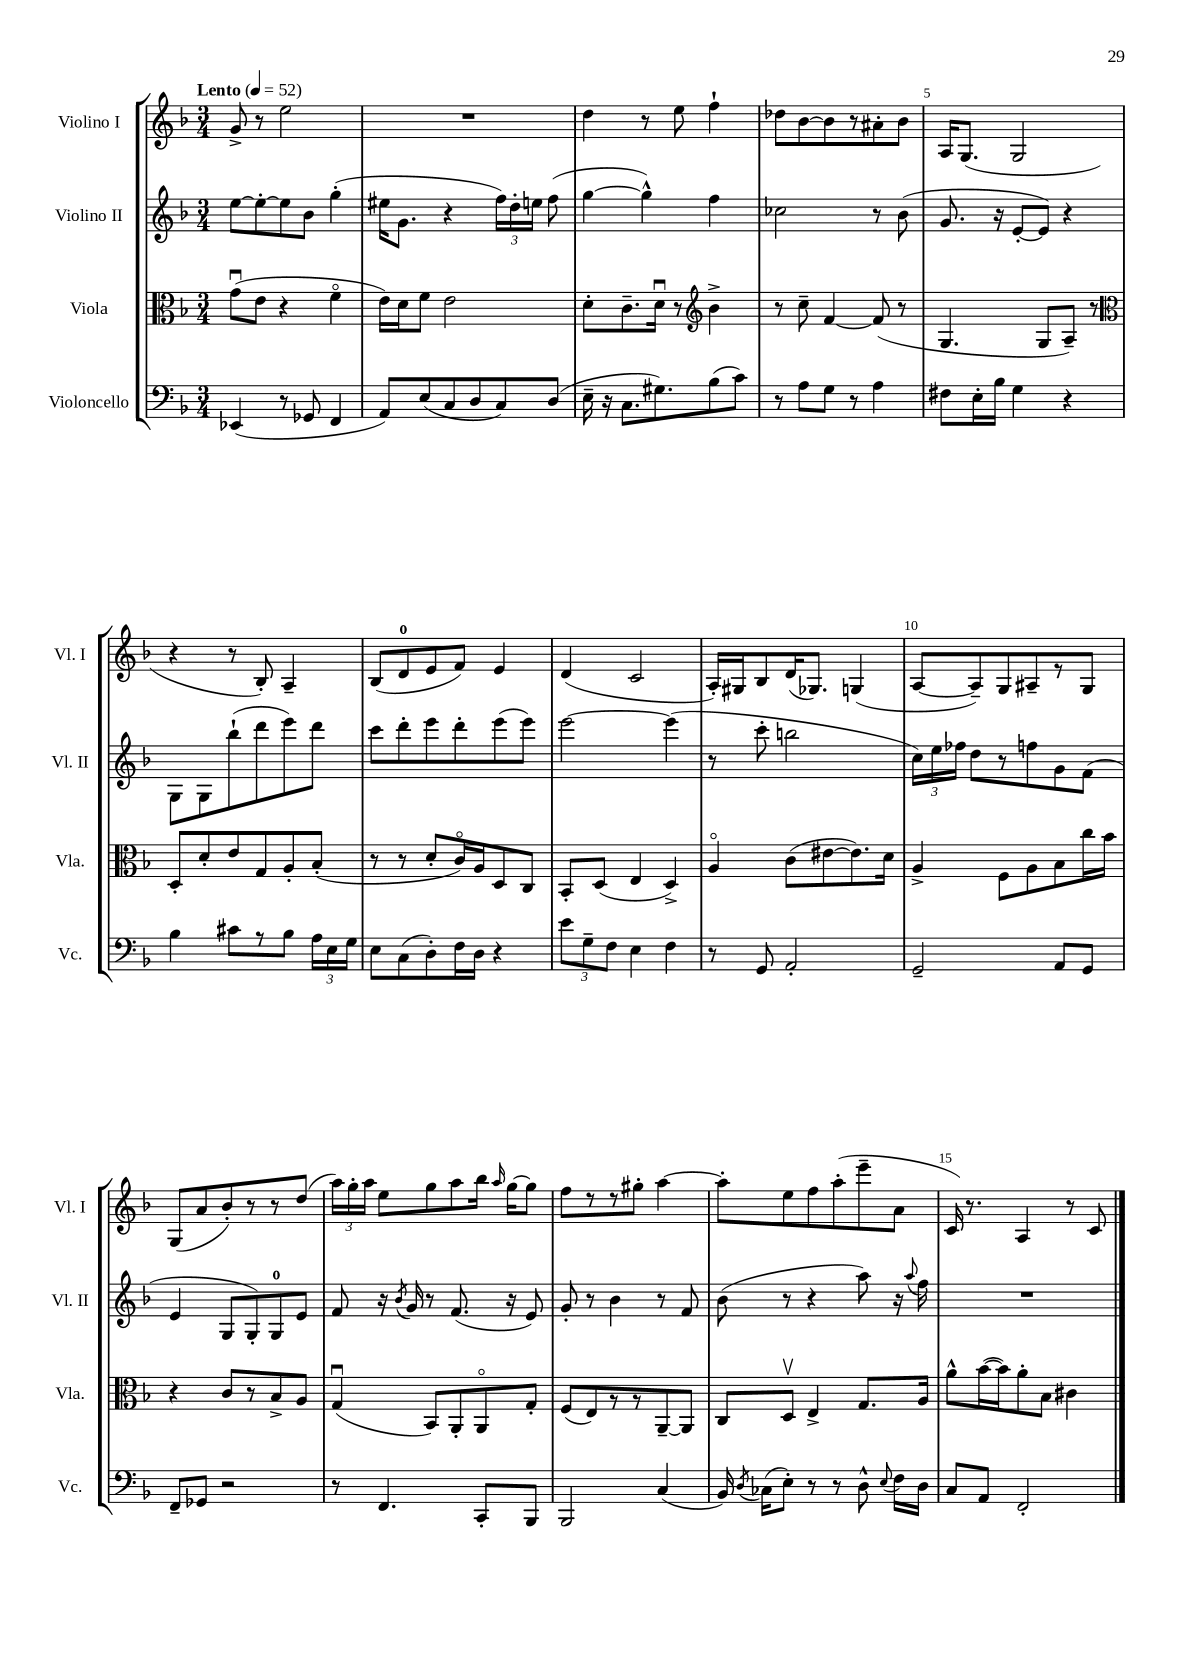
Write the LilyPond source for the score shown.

<<
\new StaffGroup <<
\new Staff = "s0" \with { instrumentName = "Violino I" shortInstrumentName = "Vl. I" } {
    \clef treble \key f \major \numericTimeSignature \time 3/4 \tempo "Lento" 4 = 52
    \autoBeamOff g'8-> r8 e''2 |
    R2. |
    d''4 r8 e''8 f''4-! |
    des''8[ bes'8~ bes'8 r8 ais'8-. bes'8] |
    a16[ g8.]( g2 |
    r4 r8 bes8-.) a4-- |
    bes8[( d'8-0 e'8 f'8]) e'4 |
    d'4( c'2 |
    a16[-.) gis16 bes8 d'16( ges8.]) g4( |
    a8[~ a8--) g8 ais8-- r8 g8] |
    g8[( a'8 bes'8-.) r8 r8 d''8]( |
    \tuplet 3/2 { a''16[) g''16-. a''16] } e''8[ g''8 a''8 bes''16] \grace { a''16 } g''16[~ g''8] |
    f''8[ r8 r8 gis''8]-. a''4~ |
    a''8[-. e''8 f''8 a''8-.( e'''8-- a'8] |
    c'16) r8. a4 r8 c'8 \bar "|." |
}
\new Staff = "s1" \with { instrumentName = "Violino II" shortInstrumentName = "Vl. II" } {
    \clef treble \key f \major \numericTimeSignature \time 3/4
    \autoBeamOff e''8[~ e''8~-. e''8 bes'8] g''4-.( |
    eis''16[ g'8.] r4 \tuplet 3/2 { f''16[) d''16-. e''16] } f''8( |
    g''4~ g''4-^) f''4 |
    ces''2 r8 bes'8( |
    g'8. r16 e'8[~-. e'8]) r4 |
    g8[ g8 bes''8-!( d'''8 e'''8) d'''8] |
    c'''8[ d'''8-. e'''8 d'''8-. e'''8( e'''8]) |
    e'''2~ e'''4( |
    r8 c'''8-. b''2 |
    \tuplet 3/2 { c''16[) e''16 fes''16] } d''8[ r8 f''8 g'8 f'8]( |
    e'4 g8[ g8-.) g8-0 e'8] |
    f'8 r16 \acciaccatura { bes'8 } g'16 r8 f'8.( r16 e'8) |
    g'8-. r8 bes'4 r8 f'8 |
    bes'8( r8 r4 a''8) r16 \appoggiatura { a''8 } f''16 |
    R2. \bar "|." |
}
\new Staff = "s2" \with { instrumentName = "Viola" shortInstrumentName = "Vla." } {
    \clef alto \key f \major \numericTimeSignature \time 3/4
    \autoBeamOff g'8[\downbow( e'8] r4 f'4\flageolet |
    e'16[) d'16 f'8] e'2 |
    d'8[-. c'8.-- d'16]\downbow r8 \clef treble bes'4-> |
    r8 c''8-- f'4~ f'8( r8 |
    g4. g8[ a8]--) r8 |
    \clef alto d8[-. d'8-. e'8 g8 a8-. bes8]-.( |
    r8 r8 d'8[-. c'16\flageolet) a16 d8 c8] |
    bes,8[-. d8]( e4 d4->) |
    a4\flageolet c'8[( eis'8~ eis'8.) d'16] |
    a4-> f8[ a8 bes8 c''16 bes'16] |
    r4 c'8[ r8 bes8-> a8] |
    g4\downbow( bes,8[) a,8-. a,8\flageolet g8]-. |
    f8[( e8) r8 r8 a,8~-- a,8] |
    c8[ d8]\upbow e4-> g8.[ a16] |
    a'8[-^ bes'16~( bes'16) a'8-. bes8] cis'4 \bar "|." |
}
\new Staff = "s3" \with { instrumentName = "Violoncello" shortInstrumentName = "Vc." } {
    \clef bass \key f \major \numericTimeSignature \time 3/4
    \autoBeamOff ees,4( r8 ges,8 f,4 |
    a,8[) e8( c8 d8 c8) d8]( |
    e16-- r16 c8.[ gis8.) bes8( c'8]) |
    r8 a8[ g8] r8 a4 |
    fis8[ e16-. bes16] g4 r4 |
    bes4 cis'8[ r8 bes8] \tuplet 3/2 { a16[ e16 g16] } |
    e8[ c8( d8-.) f16 d16] r4 |
    \tuplet 3/2 { e'8[ g8-- f8] } e4 f4 |
    r8 g,8 a,2-. |
    g,2-- a,8[ g,8] |
    f,8[-- ges,8] r2 |
    r8 f,4. c,8[-. bes,,8] |
    bes,,2 c4( |
    bes,16) \acciaccatura { d8 } ces16[( e8]-.) r8 r8 d8-^ \appoggiatura { e8 } f16[ d16] |
    c8[ a,8] f,2-. \bar "|." |
}
>>
>>
\layout { \context { \Score \override BarNumber.break-visibility = ##(#f #t #t) barNumberVisibility = #(every-nth-bar-number-visible 5) } }
